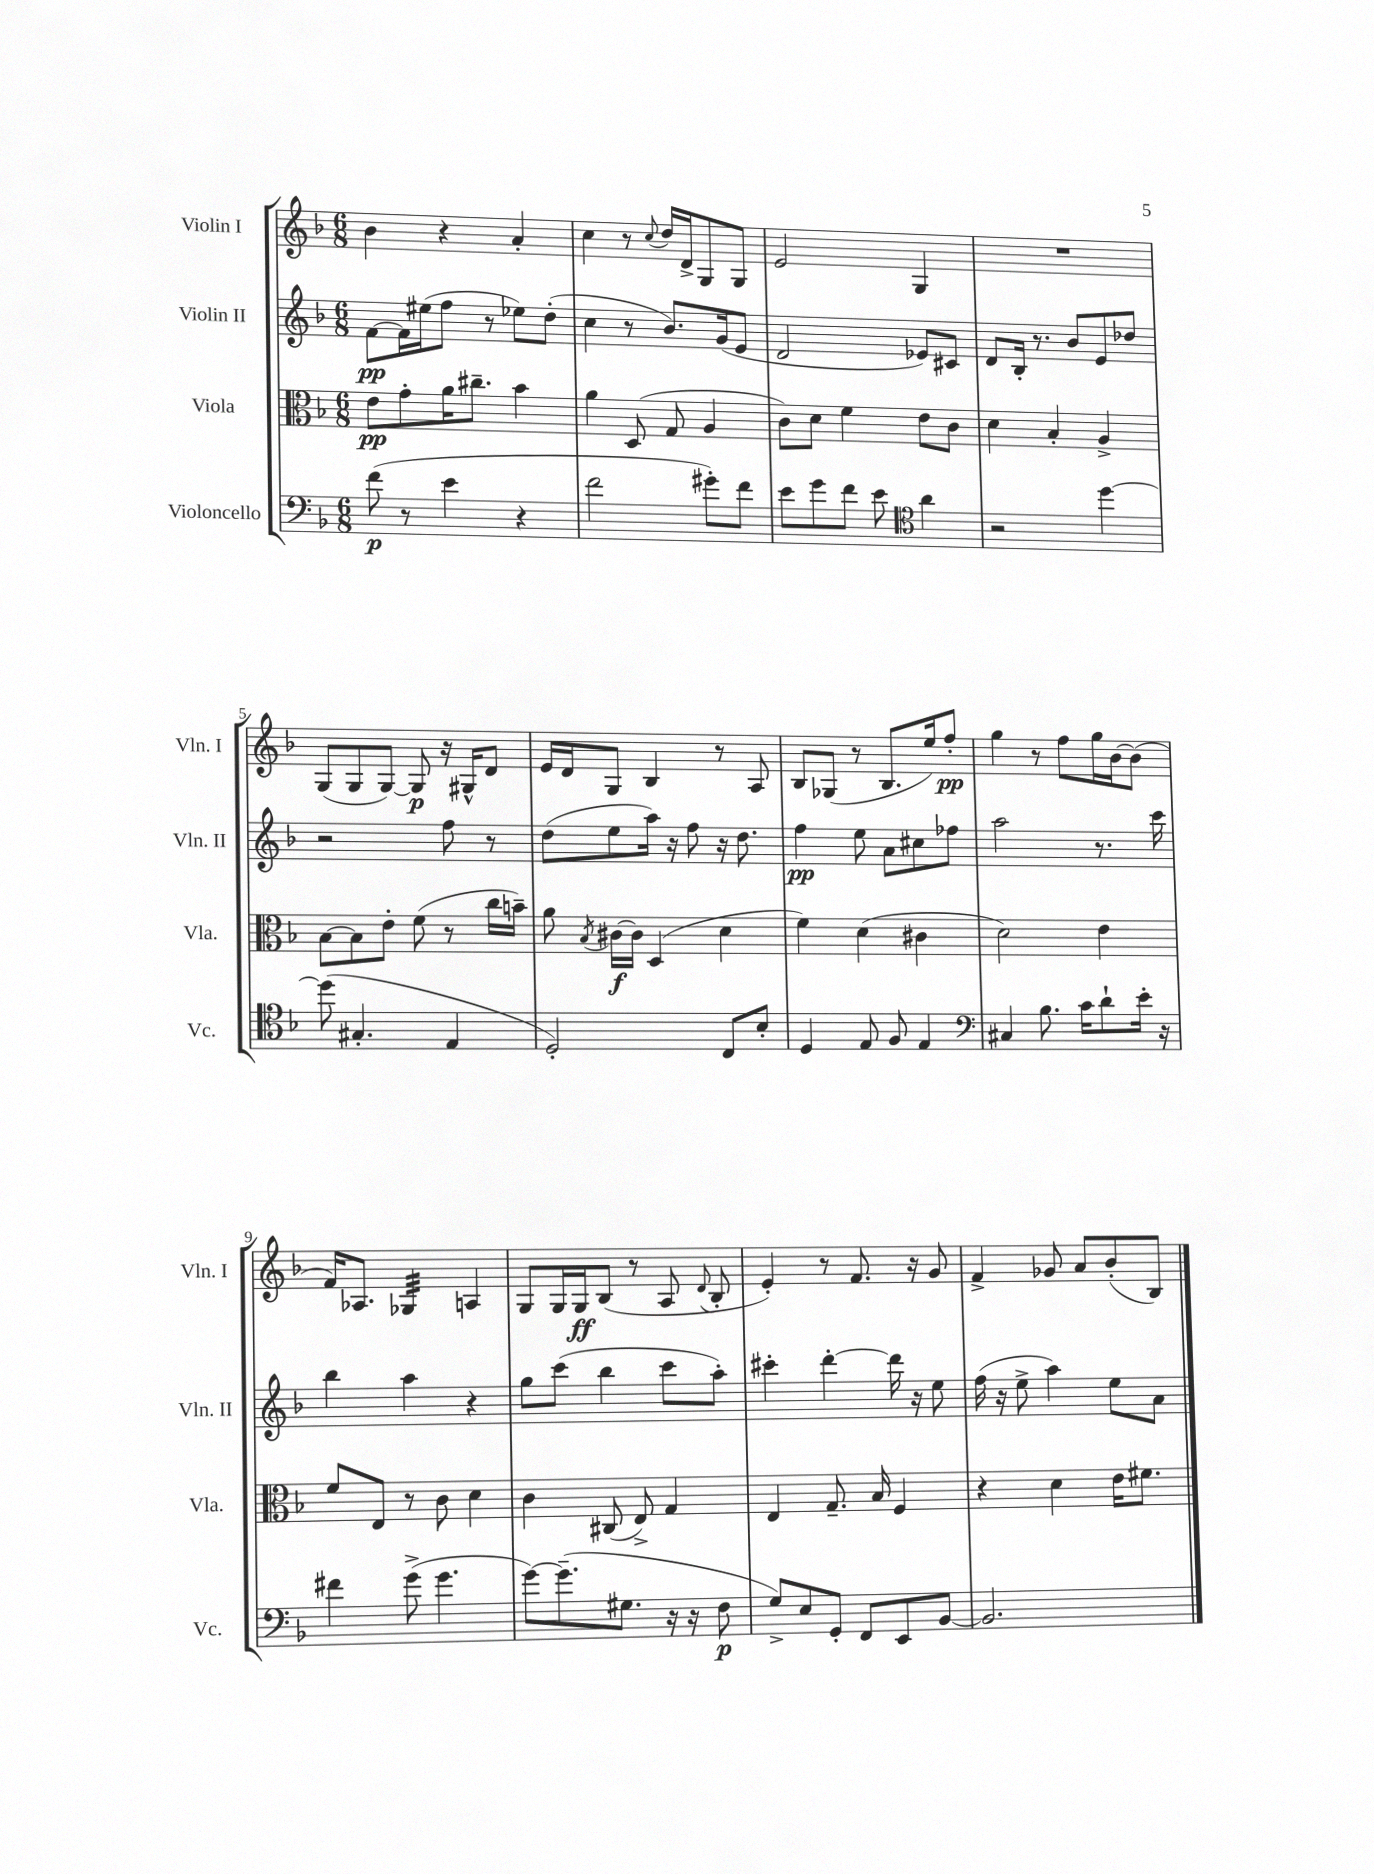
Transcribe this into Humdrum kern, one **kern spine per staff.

**kern	**kern	**kern	**kern
*staff4	*staff3	*staff2	*staff1
*clefF4	*clefC3	*clefG2	*clefG2
*k[b-]	*k[b-]	*k[b-]	*k[b-]
*M6/8	*M6/8	*M6/8	*M6/8
(8f	8e	[8f	4b-
8r	8g'	16f]	.
.	.	(16ee#	.
4e	16a	8ff	4r
.	8.cc#~	.	.
.	.	8r	.
4r	4b-	8ee-)	4a'
.	.	(8dd'	.
=	=	=	=
2f	4a	4cc	4cc
.	(8D	8r	8r
.	.	.	8qqcc
.	8G	8.b-)	16dd
.	.	.	16d^
8g#')	4A	.	8G
.	.	(16g	.
8f	.	8e	8G
=	=	=	=
8e	8c)	2d	2e
8g	8d	.	.
8f	4f	.	.
8e	.	.	.
*clefC4	*	*	*
4a	8e	8e-)	4G
.	8c	8c#	.
=	=	=	=
2r	4d	8d	2.r
.	.	16B-'	.
.	.	8.r	.
.	4B-'	.	.
.	.	8b-	.
[4dd	4A^	8e	.
.	.	8dd-	.
=	=	=	=
(8dd]	[8B-	2r	(8G
4.G#'	8B-]	.	8G
.	8e'	.	[8G)
.	(8f	.	8G]
4E	8r	8ff	16r
.	.	.	16G#^^
.	16cc	8r	8d
.	16b~)	.	.
=	=	=	=
2D')	8a	(8dd	16e
.	.	.	16d
.	8qB-	.	.
.	[16c#	8ee	8G
.	16c#]	.	.
.	(4D	16aa)	4B-
.	.	16r	.
.	.	8ff	.
8C	4d	16r	8r
.	.	8.dd	.
8B-'	.	.	8A
=	=	=	=
4D	4f)	4ff	8B-
.	.	.	(8G-
8E	(4d	8ee	8r
8F	.	8a	8.B-
4E	4c#	8cc#	.
.	.	.	16ee)
.	.	8ff-	8ff'
=	=	=	=
*clefF4	*	*	*
4C#	2d)	2aa	4gg
8.B-	.	.	8r
.	.	.	8ff
16c	.	.	.
8d`	4e	8.r	16gg
.	.	.	[16b-
16e'	.	.	(8b-]
16r	.	16ccc	.
=	=	=	=
4f#	8f	4bb-	16f)
.	.	.	8.A-
.	8E	.	.
(8g^	8r	4aa	4G-
4.g	8c	.	.
.	4d	4r	4A
=	=	=	=
[8g)	4c	8gg	8G
(8.g~]	.	(8ccc	16G
.	.	.	16G
.	(8C#	4bb-	(8B-
8.G#	.	.	.
.	8E^)	.	8r
16r	4G	8ccc	8A
16r	.	.	.
.	.	.	8qqd
8F	.	8aa')	8B-'
=	=	=	=
8G^)	4E	4ccc#'	4e')
8E	.	.	.
8GG'	8.G~	[4ddd'	8r
8FF	.	.	8.f
.	16B-	.	.
8EE	4F	16ddd]	.
.	.	16r	16r
[8BB-	.	8ee	8g
=	=	=	=
2.BB-]	4r	(16ff	4f^
.	.	16r	.
.	.	8ee^	.
.	4d	4aa)	8g-
.	.	.	8a
.	16e	8ee	(8b-'
.	8.f#	.	.
.	.	8a	8B-)
==	==	==	==
*-	*-	*-	*-
